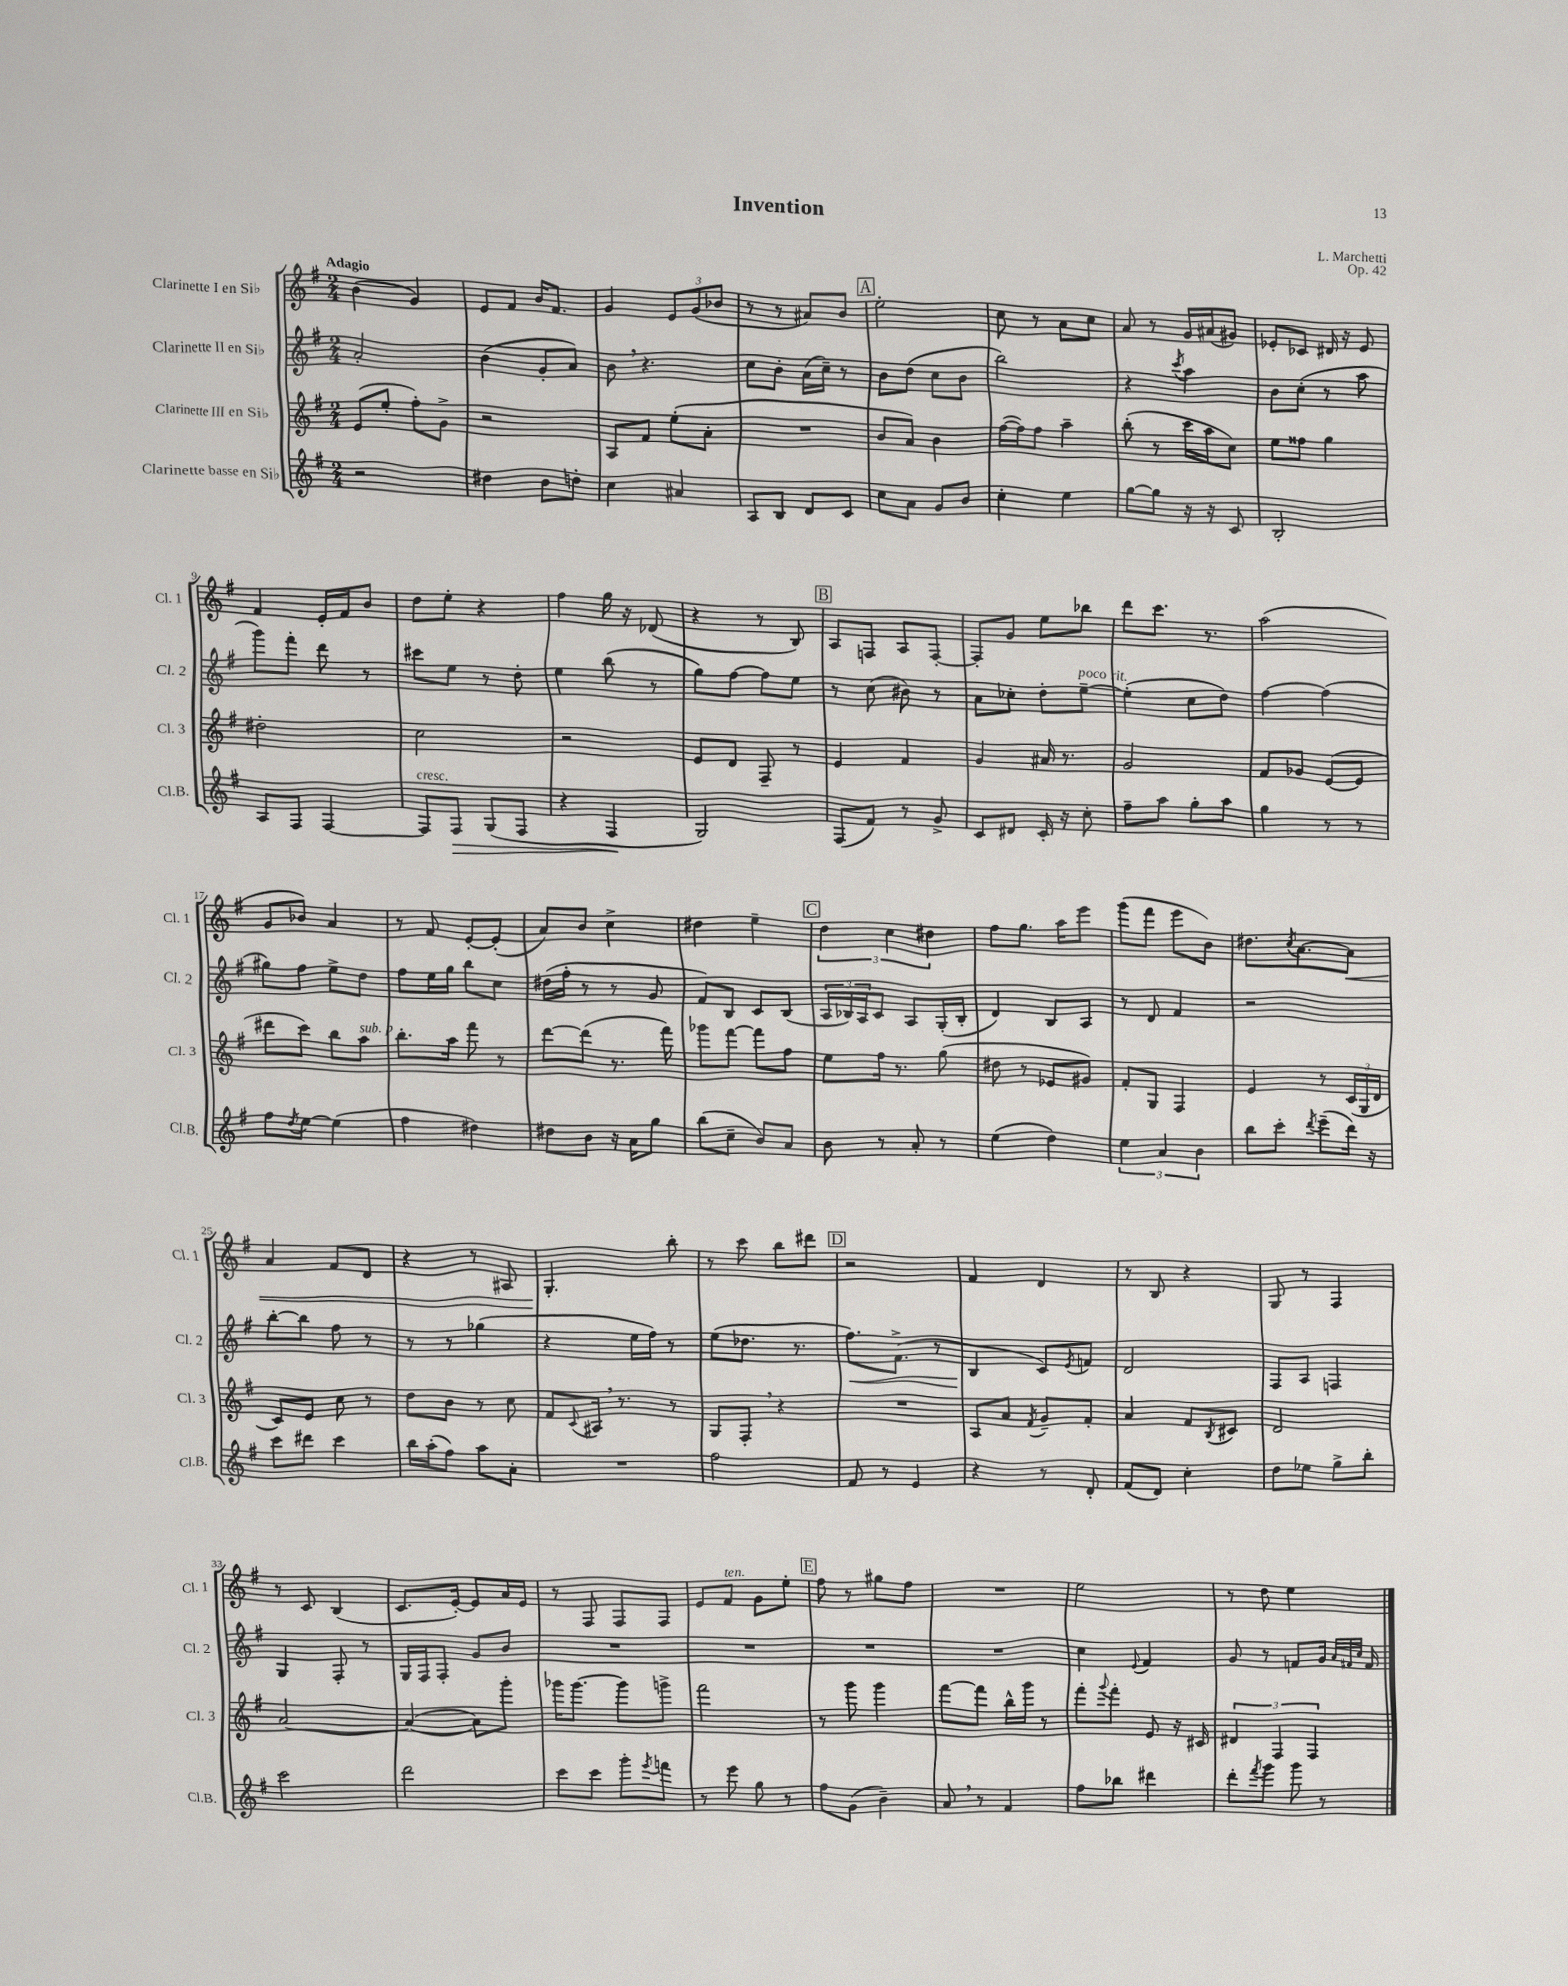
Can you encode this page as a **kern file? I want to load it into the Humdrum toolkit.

**kern	**kern	**kern	**kern
*staff4	*staff3	*staff2	*staff1
*clefG2	*clefG2	*clefG2	*clefG2
*k[f#]	*k[f#]	*k[f#]	*k[f#]
*M2/4	*M2/4	*M2/4	*M2/4
2r	(8e/L	2a'/	(4b\
.	8ee'/J	.	.
.	8ff#'\L)	.	4g/)
.	8g^\J	.	.
=	=	=	=
4dd#\	2r	(4b\	8e/L
.	.	.	8f#/J
8b\L	.	8g'/L	16b/LK
.	.	.	8.f#/J
8dd'\J	.	8a/J)	.
=	=	=	=
4cc\	8A/L	8b\	4g/
.	8f#/J	4.r	.
4a#/	(8ee'\L	.	12e/L
.	.	.	(12g/
.	8a'\J	.	.
.	.	.	12b-/J
=	=	=	=
8A/L	2r	8cc\L	8r
8B/J	.	8b'\J	8r
8d/L	.	(16a\LL	8a#/L)
.	.	16cc~\JJ)	.
8c/J	.	8r	8b/J
=	=	=	=
8cc\L	8b/L	8b\L	2ee'\
8a\J	8a/J)	(8dd\J	.
8g/L	4b\	8cc\L	.
8b/J	.	8b\J	.
=	=	=	=
4cc'\	([16ff#\LL	2bb\)	8cc\
.	16ff#\]J)	.	.
.	8ff#\J	.	8r
4ee\	4aa~\	.	8a\L
.	.	.	8cc\J
=	=	=	=
[8gg\L	(8bb'\	4r	8a/
8gg\]J	8r	.	8r
.	.	8qccc/	.
16r	16ccc\LL	4aa\	16g/LL
16r	16aa\J	.	(16a#/J
8c/	8cc\J)	.	8g#/J)
=	=	=	=
2B'/	8ee\L	8b\L	8e-'/L
.	8ff##\J	(8cc'\J	8c-/J
.	4gg\	8r	16d#/
.	.	.	16r
.	.	8aa\	8e-/
=	=	=	=
8A/L	2dd#'\	8ggg\L)	4f#/
8F#/J	.	8fff#'\J	.
[4F#/	.	8ddd\	16e'/LL
.	.	.	16f#/J
.	.	8r	8b/J
=	=	=	=
8F#/]L	2cc\	8ccc#\L	8dd\L
8F#/J	.	8ee\J	8ee'\J
(8G/L	.	8r	4r
8F#/J	.	8dd'\	.
=	=	=	=
4r	2r	4ee\	4ff#\
4F#/	.	(8bb\	16gg\
.	.	.	16r
.	.	8r	(8d-/
=	=	=	=
2G/)	8e/L	8gg\L)	4r
.	8d/J	[8ff#\J	.
.	8F#~/	8ff#\]L	8r
.	8r	8ee\J	8B/)
=	=	=	=
(8F#/L	4e/	8r	8A/L
8f#/J)	.	(8cc\	8F/J
8r	4f#/	8b#\)	8A/L
8g^/	.	8r	[8F'/J
=	=	=	=
8c/L	4g/	8a\L	8F'/]L
8d#/J	.	8cc-'\J	8g/J
16c'/	16a#/	8dd'\L	8ee\L
16r	8.r	.	.
8cc'\	.	[8ee~\J	8bb-\J
=	=	=	=
8ff#~\L	2g/	(4ee'\]	8ddd\L
8aa\J	.	.	8.ccc\J
8gg'\L	.	8cc\L	.
.	.	.	8.r
8aa\J	.	8dd\J)	.
=	=	=	=
4gg\	8f#/L	[4ff#\	(2aa\
.	8g-/J	.	.
8r	([8e/L	(4ff#\]	.
8r	8e/]J	.	.
=	=	=	=
8ff#\L	8ddd#\L	8gg#\L)	8g/L
8qdd/	.	.	.
[8ee\J	8ccc\J)	8ff#\J	8b-/J)
(4ee\]	8bb\L	8ee^\L	4a/
.	8aa\J	8dd\J	.
=	=	=	=
4ff#\	8.bb'\L	8ff#\L	8r
.	.	16ee\L	8f#/
.	16aa\Jk	16gg\JJ	.
4dd#\)	8fff#\	8bb\L	[8e'/L
.	8r	8cc\J	(8e'/]J
=	=	=	=
8dd#\L	[8ddd\L	(16dd#\LL	8a/L)
.	.	16ff#'\JJ	.
8b\J	(8ddd\]J	8r	8b/J
16r	8.r	8r	4cc^\
16a\LK	.	.	.
8gg\J	.	8g/	.
.	16fff#\)	.	.
=	=	=	=
(8bb\L	8ggg-\L	8f#/L)	4dd#\
8cc~\J	[8fff#\J	8B/J	.
8b/L)	8fff#\]L	8c/L	4ee~\
8a/J	8ff#\J	(8B/J	.
=	=	=	=
8b\	8ee\L	24A/LL	6dd\
.	.	24B-/)	.
.	.	24A/J	.
8r	16ff#\Jk	8c/J	.
.	.	.	6cc\
.	8.r	.	.
8a'/	.	8A/L	.
.	.	.	6dd#\
8r	(8gg\	(16G'/L	.
.	.	16B-'/JJ	.
=	=	=	=
(4ee\	8dd#\	4d/)	8ff#\L
.	8r	.	8.gg\J
4dd\)	8e-/L	8B/L	.
.	.	.	16aa\LK
.	8g#/J)	8A/J	8eee\J
=	=	=	=
6ee\	8f#'/L	8r	(8ggg\L
.	8G/J	8d/	8fff#\J
6a/	.	.	.
.	4F#/	4f#/	8eee\L
6b\	.	.	.
.	.	.	8b\J)
=	=	=	=
8bb\L	4e/	2r	8.dd#\L
8ccc'\J	.	.	.
.	.	.	8qcc/
.	.	.	[8.a\
8qddd/	.	.	.
(8eee~\L	8r	.	.
16ddd\Jk)	(24c/LL	.	8a\]J
.	24G/	.	.
16r	.	.	.
.	24d/JJ	.	.
=	=	=	=
8ccc\L	8c/L)	[8bb'\L	4a/
8ddd#\J	8e/J	8bb\]J	.
4ccc\	8cc\	8ff#\	8f#/L
.	8r	8r	8d/J
=	=	=	=
16bb\LL	8dd\L	8r	4r
(16aa'\J	.	.	.
8ff#\J)	8b\J	8r	.
8aa\L	8r	(4gg-\	8r
8a'\J	8cc\	.	8A#/
=	=	=	=
2r	8f#/L	4r	4.G'/
.	8qqc/	.	.
.	16A#/Jk	.	.
.	8.r	.	.
.	.	16ee\LL	.
.	.	16ff#\JJ)	.
.	8r	8r	8bb'\
=	=	=	=
2ff#\	8G/L	(8ee\L	8r
.	8F#'/J	8.dd-\J	8ccc\
.	4r	.	8bb\L
.	.	8.r	.
.	.	.	8ddd#\J
=	=	=	=
8f#/	2r	8.ff#\L)	2r
8r	.	.	.
.	.	(8.f#^\J	.
4e/	.	.	.
.	.	8r	.
=	=	=	=
4r	8A/L	4B/	4f#/
.	8a/J	.	.
.	8qf#/	.	.
8r	8g~/L	8c/L)	4d/
.	.	8qe/	.
8d'/	8f#'/J	8f/J	.
=	=	=	=
(8f#/L	4a/	2d/	8r
8d/J)	.	.	8B/
4cc'\	8f#/L	.	4r
.	8qB/	.	.
.	8c#/J	.	.
=	=	=	=
8dd\L	2d/	8F#/L	8G/
8ee-\J	.	8A/J	8r
8gg^\L	.	4F/	4F#/
8bb'\J	.	.	.
=	=	=	=
2ccc\	[2a/	4G/	8r
.	.	.	8c/
.	.	8F#'/	(4B/
.	.	8r	.
=	=	=	=
2ddd\	(4a/_	16G/LL	8.c/L
.	.	16F#/J	.
.	.	8F#'/J	.
.	.	.	[16e'/Jk)
.	8a\]L)	8g/L	8e/]L
.	8ggg'\J	8b/J	16a/L
.	.	.	16e/JJ
=	=	=	=
8ccc\L	16ggg-\LK	2r	8r
.	[8.ggg-\J	.	.
8ccc\J	.	.	8F#/
8ggg'\L	8ggg-\]L	.	8F#/L
8qeee/	.	.	.
8fff\J	8ggg^\J	.	8F#/J
=	=	=	=
8r	2fff#\	2r	8e/L
8eee\	.	.	8f#/J
8gg\	.	.	8g\L
8r	.	.	8ee'\J
=	=	=	=
8ff#\L	8r	2r	8ff#\
(8g\J	8ggg\	.	8r
4b~\)	4ggg\	.	8gg#\L
.	.	.	8ff#\J
=	=	=	=
8a/	[8fff#\L	2r	2r
8r	8fff#\]J	.	.
4f#/	16bb^^\LL	.	.
.	16ggg\JJ	.	.
.	8r	.	.
=	=	=	=
8ff#\L	8fff#'\L	4cc\	2ee\
.	8qqggg/	.	.
8bb-\J	8fff#'\J	.	.
.	.	8qqe/	.
4ddd#\	8e/	4f#/	.
.	16r	.	.
.	16c#/	.	.
=	=	=	=
8ddd'\L	6d#/	8g/	8r
8qfff#/	.	.	.
8ggg\J	.	8r	8dd\
.	6F#/	.	.
8ggg\	.	8f/L	4ee\
.	6F#/	.	.
8r	.	16g/Jk	.
.	.	32qqa/LLL	.
.	.	32qqf#/	.
.	.	32qqcc/JJJ	.
.	.	16f#/	.
==	==	==	==
*-	*-	*-	*-
